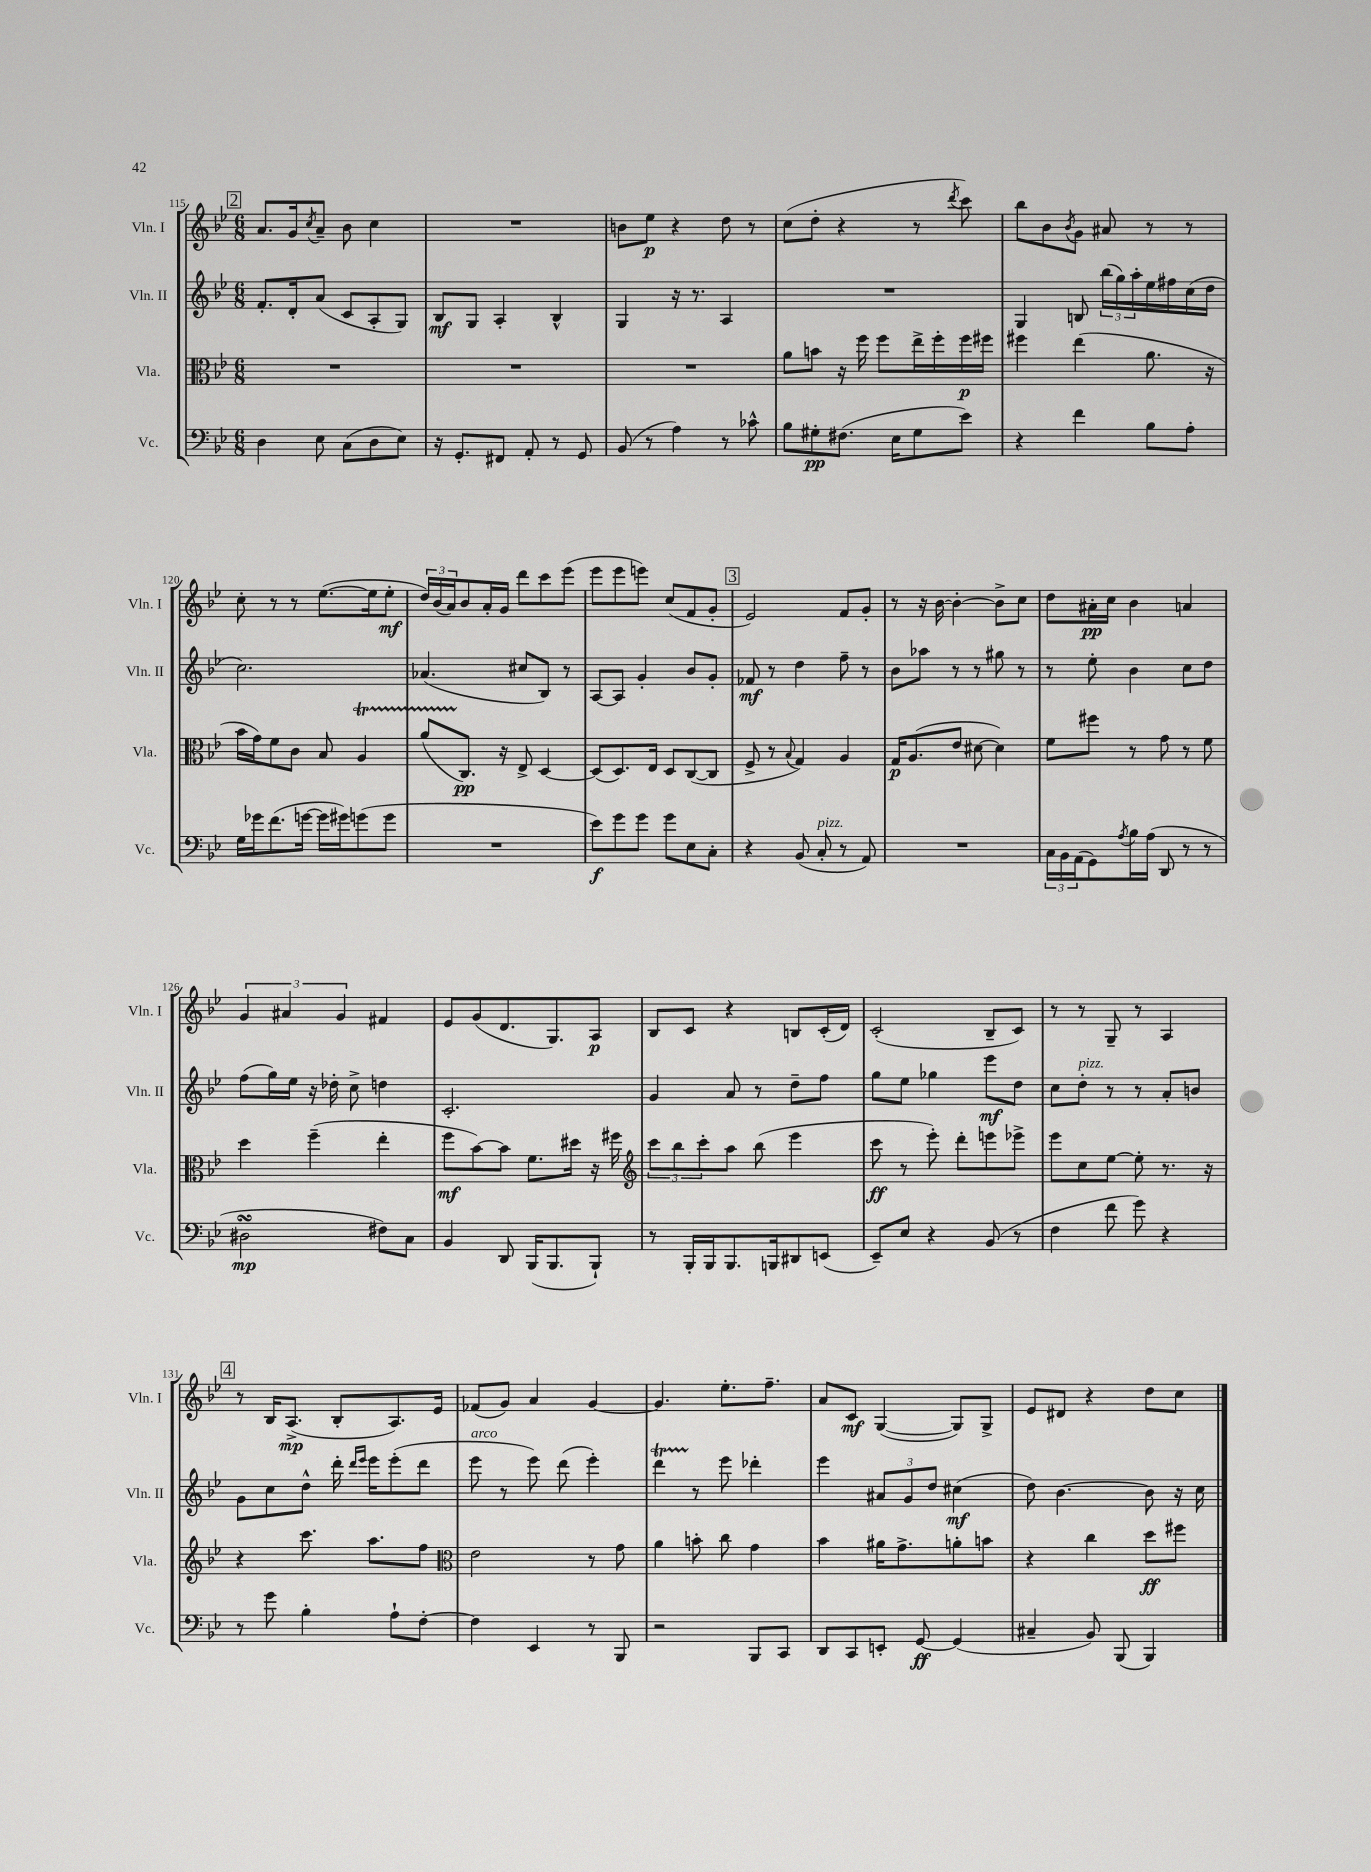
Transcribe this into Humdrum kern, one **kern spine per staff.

**kern	**kern	**kern	**kern
*staff4	*staff3	*staff2	*staff1
*clefF4	*clefC3	*clefG2	*clefG2
*k[b-e-]	*k[b-e-]	*k[b-e-]	*k[b-e-]
*M6/8	*M6/8	*M6/8	*M6/8
4D\	2.r	8.f'/L	8.a/L
.	.	16d'/k	16g/k
.	.	.	8qcc/
8E-\	.	(8a/J	8a~/J
(8C\L	.	8c/L	8b-\
8D\	.	8A'/	4cc\
8E-\J)	.	8G/J)	.
=	=	=	=
16r	2.r	8B-/L	2.r
8.GG'/L	.	.	.
.	.	8G/J	.
8FF#/J	.	4A'/	.
8AA'/	.	.	.
8r	.	4B-^^/	.
8GG/	.	.	.
=	=	=	=
(8BB-/	2.r	4G/	8b\L
8r	.	.	8ee-\J
4A\)	.	16r	4r
.	.	8.r	.
8r	.	4A/	8dd\
8c-^^\	.	.	8r
=	=	=	=
8B-\L	8a\L	2.r	(8cc\L
8G#'\	8b\J	.	8dd'\J
(8.F#\J	16r	.	4r
.	16ff\	.	.
.	8ff\L	.	.
16E-\LK	.	.	.
8G#\	16ee-^\L	.	8r
.	16ff'\	.	.
.	.	.	8qddd/
8e-\J)	16ff\	.	8ccc\)
.	16ff#\JJ	.	.
=	=	=	=
4r	4ff#\	4G/	8bb-\L
.	.	.	8b-\
.	.	.	8qb-/
4f\	(4ee-\	8B/	8g\J
.	.	(24bb-\LL	8a#/
.	.	24gg\)	.
.	.	24aa'\	.
8B-\L	8.a\	16ee-\	8r
.	.	16ff#\	.
8A'\J	.	(16cc\	8r
.	16r	16dd\JJ	.
=	=	=	=
16G\LL	16b-\LL	2.cc\)	8cc'\
16g-\J	16g\J)	.	.
(8.f\	8f\	.	8r
.	8c\J	.	8r
[16g\Jk	.	.	.
16g\]LL	8B-/	.	([8.ee-\L
16g#\J)	.	.	.
(8g\	4A/	.	.
.	.	.	16ee-\]k
8g\J	.	.	8ee-'\J
=	=	=	=
2.r	(8a/L	(4.a-/	24dd/LL)
.	.	.	(24b-/
.	.	.	24a/J)
.	8.C/J)	.	8b-/
.	.	.	16a'/L
.	16r	.	16g/JJ
.	8E-^/	8cc#/L	8ddd\L
.	[4D/	8B-/J)	8ccc\
.	.	8r	(8eee-\J
=	=	=	=
8e-\L)	(8D/]L	[8A/L	8eee-\L
8g\	8.D/)	8A/]J	8eee-\
8g\J	.	4g'/	8eee\J)
.	16E-/Jk	.	.
8g\L	8D/L	.	(8cc/L
8E-\	([8C/	8b-/L	8f/
8C'\J	8C/]J	8g'/J	8g'/J
=	=	=	=
4r	8F^/	8f-/	2e-/)
.	8r	8r	.
.	8qqB-/	.	.
(8BB-/	4G/)	4dd\	.
8C'/	.	.	.
8r	4A/	8ff~\	8f/L
8AA/)	.	8r	8g'/J
=	=	=	=
2.r	16G/LK	8b-\L	8r
.	(8.A/	.	.
.	.	8aa-\J	16r
.	.	.	[16b-\
.	8e-/J	8r	4b-'\_
.	[8d#\	8r	.
.	4d#\])	8gg#\	8b-^\]L
.	.	8r	8cc\J
=	=	=	=
24C\LL	8f\L	8r	8dd\L
24BB-\	.	.	.
(24AA\J	.	.	.
8GG\)	8ff#\J	8ee-'\	16a#'\L
.	.	.	16cc\JJ
8qA/	.	.	.
16B-\L	8r	4b-\	4b-\
(16A\JJ	.	.	.
8DD/	8g\	.	.
8r	8r	8cc\L	4a/
8r	8f\	8dd\J	.
=	=	=	=
2D#\	4dd\	(8ff\L	6g/
.	.	16gg\L)	.
.	.	.	6a#/
.	.	16ee-\JJ	.
.	(4ff~\	16r	.
.	.	16dd-'\	.
.	.	.	6g/
.	.	8cc^\	.
8F#\L)	4ee-'\	4dd\	4f#/
8C\J	.	.	.
=	=	=	=
4BB-/	8ff\L	2.c'/	8e-/L
.	[8b-\)	.	(8g/
8DD/	8b-\]J	.	8.d/
(16BBB-/LK	8.f\L	.	.
8.BBB-/	.	.	8.G/)
.	16dd#\Jk	.	.
8BBB-`/J)	16r	.	8A/J
.	16ff#\	.	.
=	=	=	=
*	*clefG2	*	*
8r	12ccc\L	4g/	8B-/L
.	12bb-\	.	.
16BBB-'/LL	.	.	8c/J
.	12ccc'\	.	.
16BBB-/J	.	.	.
8.BBB-/	8aa\J	8a/	4r
.	(8bb-\	8r	.
16BBB/k	.	.	.
8DD#/	4eee-\	8dd~\L	8B/L
(8EE/J	.	8ff\J	(16c'/L
.	.	.	16d/JJ)
=	=	=	=
8EE-~/L)	8ccc\	8gg\L	(2c'/
8E-/J	8r	8ee-\J	.
4r	8eee-'\)	4gg-\	.
.	8ddd'\L	.	.
(8BB-/	8eee\	8eee-\L	8B-~/L
8r	8eee-^\J	8dd\J	8c/J)
=	=	=	=
4F\	8eee-\L	8cc\L	8r
.	8cc\	8dd'\J	8r
8f\	[8ee-\J	8r	8G~/
8g\)	8ee-'\]	8r	8r
4r	8.r	8a'/L	4A/
.	.	8b/J	.
.	16r	.	.
=	=	=	=
8r	4r	8g\L	8r
8g\	.	8cc\	16B-/LK
.	.	.	(8.A^/J
4B-'\	8.ccc\	8dd^^\J	.
.	.	16ddd'\	8B-'/L
.	.	16qqddd/LL	.
.	.	16qqeee-/JJ	.
.	8.aa\L	16eee-\LK	.
8A`\L	.	(8eee-'\	8.A/)
[8F'\J	8ff\J	8ddd\J	.
.	.	.	16e-/Jk
=	=	=	=
*	*clefC3	*	*
4F\]	2e-\	8eee-\	(8f-/L
.	.	8r	8g/J)
4EE-/	.	8eee-\)	4a/
.	.	(8ddd\	.
8r	8r	4eee-'\)	[4g/
8BBB-/	8g\	.	.
=	=	=	=
2r	4a\	4ddd\	4.g/]
.	8b'\	8r	.
.	8cc\	8eee-\	8.ee-'\L
8BBB-/L	4g\	4ddd-'\	.
.	.	.	8.ff~\J
8CC/J	.	.	.
=	=	=	=
8DD/L	4b-\	4eee-\	8a/L
8CC/	.	.	8c/J
8EE'/J	16a#\LK	12a#/L	([4G/
.	8.g^\	.	.
.	.	12g/	.
[8GG/	.	.	.
.	.	12dd/J	.
(4GG/]	8a'\	(4cc#\	8G/]L)
.	8b\J	.	8G^/J
=	=	=	=
4C#~/	4r	8dd\)	8e-/L
.	.	[4.b-\	8d#/J
8BB-/)	4cc\	.	4r
(8BBB-/	.	.	.
4BBB-/)	8dd\L	8b-\]	8dd\L
.	8ff#\J	16r	8cc\J
.	.	16cc\	.
==	==	==	==
*-	*-	*-	*-
